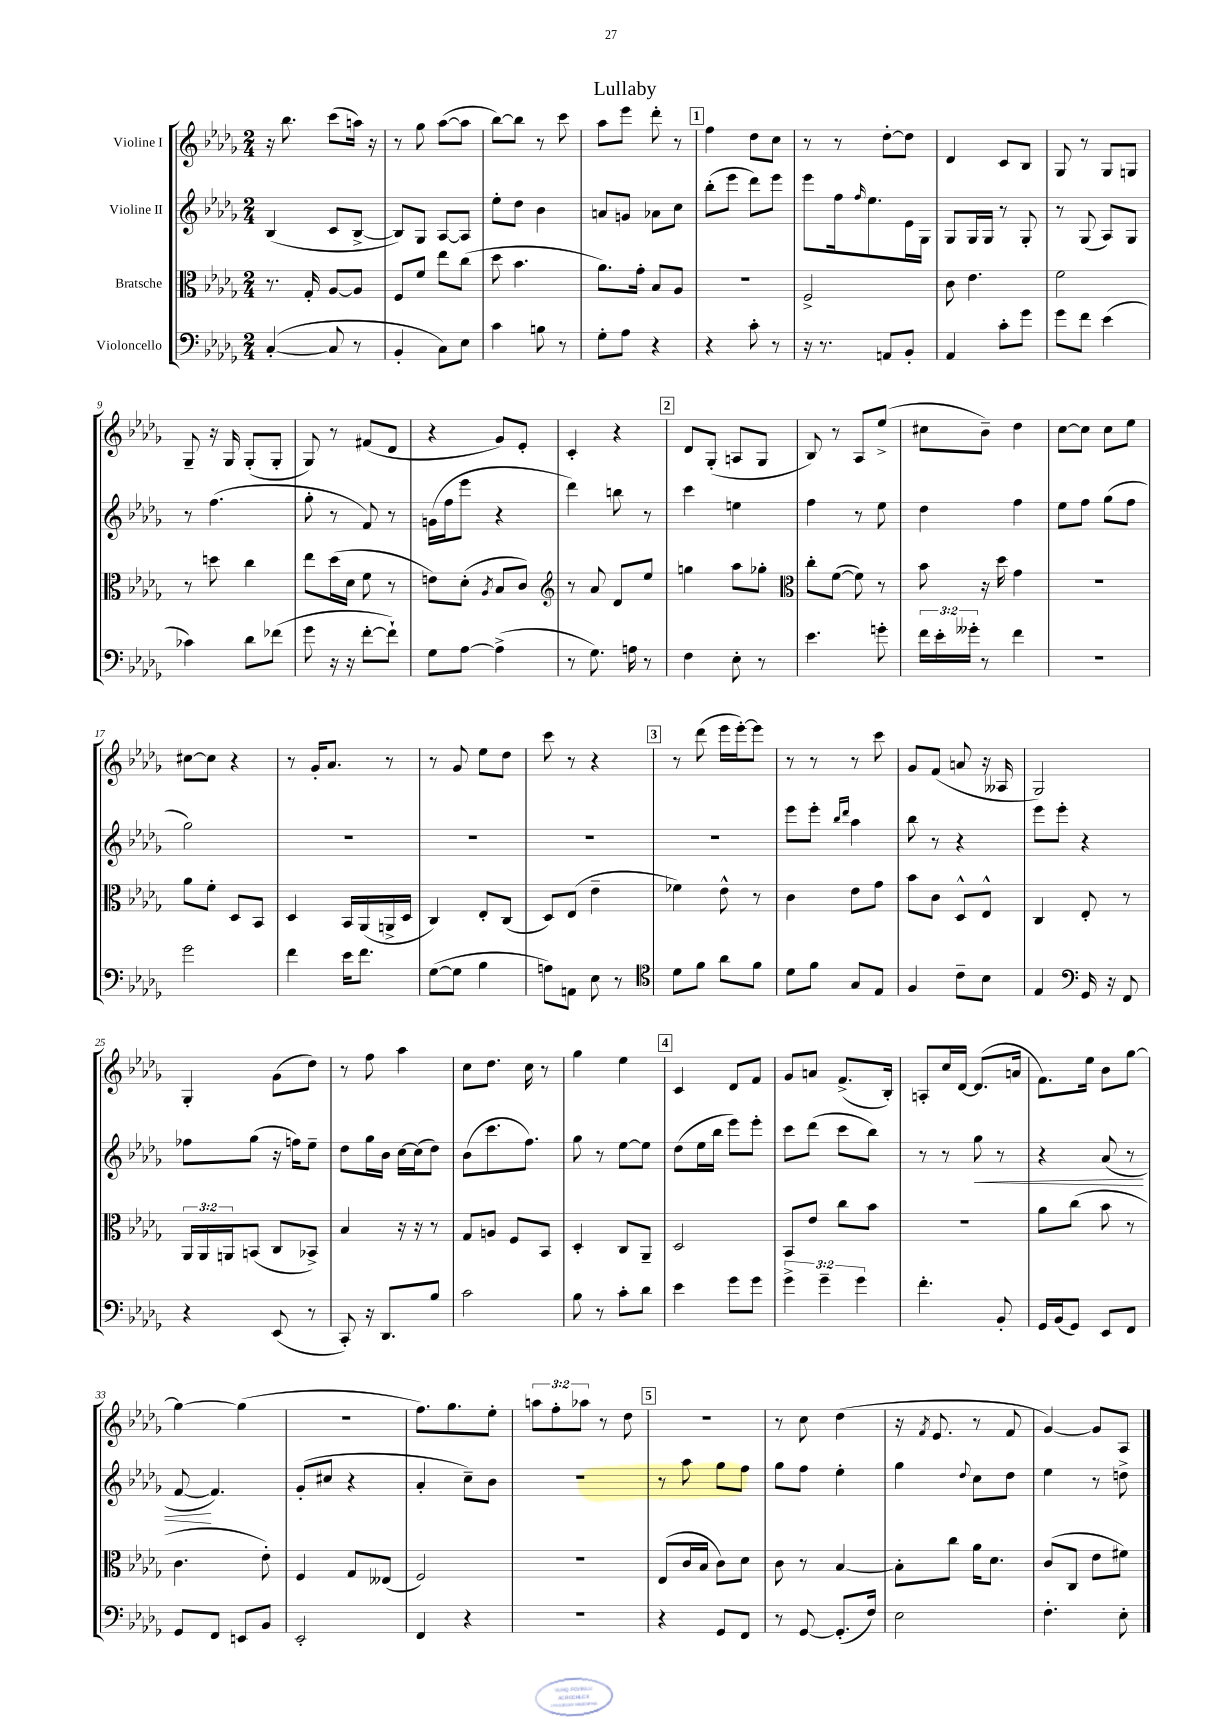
\header { title = "Lullaby" }
<<
\new StaffGroup <<
\new Staff = "s0" \with { instrumentName = "Violine I" } {
    \clef treble \key des \major \numericTimeSignature \time 2/4 \override Staff.TupletNumber.text = #tuplet-number::calc-fraction-text
    r16 bes''8. c'''8( a''16) r16 |
    r8 ges''8 aes''8~( aes''8 |
    bes''8~) bes''8 r8 c'''8 |
    aes''8 ees'''8 des'''8-. r8 |
    \mark \markup { \box "1" } f''4 des''8 c''8 |
    r8 r8 des''8~-. des''8 |
    des'4 c'8 bes8 |
    ges8 r8 ges8 g8 |
    ges8-- r16 ges16 ges8-.( ges8-. |
    ges8) r8 fis'8( des'8 |
    r4 ges'8) ees'8-. |
    c'4-. r4 |
    \mark \markup { \box "2" } des'8 ges8-.( a8 ges8 |
    bes8) r8 aes8 ees''8->( |
    cis''8 bes'8--) des''4 |
    c''8~ c''8 c''8 ees''8 |
    cis''8~ cis''8 r4 |
    r8 ges'16-. aes'8. r8 |
    r8 ges'8 ees''8 des''8 |
    c'''8 r8 r4 |
    \mark \markup { \box "3" } r8 des'''8( ees'''16 ees'''16~-.) ees'''8 |
    r8 r8 r8 c'''8 |
    ges'8 f'8( a'8 r16 aeses16 |
    ges2) |
    ges4-. ges'8( des''8) |
    r8 f''8 aes''4 |
    c''8 des''8. c''16 r8 |
    ges''4 ees''4 |
    \mark \markup { \box "4" } c'4 des'8 f'8 |
    ges'8 a'8 f'8.->( bes16-.) |
    a8-. c''16 des'16~ des'8.( a'16 |
    f'8.) ees''16 bes'8 ges''8~ |
    ges''4~ ges''4( |
    R2 |
    f''8.) ges''8. ees''8-. |
    \tuplet 3/2 { a''8 f''8-. aes''8 } r8 des''8 |
    \mark \markup { \box "5" } r2 |
    r8 c''8 des''4( |
    r16 \acciaccatura { f'8 } ees'8. r8 f'8 |
    ges'4~) ges'8 aes8 \bar "|." |
}
\new Staff = "s1" \with { instrumentName = "Violine II" } {
    \clef treble \key des \major \numericTimeSignature \time 2/4
    bes4( c'8 bes8~-> |
    bes8) ges8 aes8~ aes8 |
    ees''8-. des''8 bes'4 |
    a'8 g'8 aes'8 c''8 |
    \mark \markup { \box "1" } bes''8-.( ees'''8 des'''8) ees'''8 |
    ees'''8 f''16 \grace { f''16 } ees''8. ees'16 ges16 |
    ges8 ges16 ges16 r8 ges8-. |
    r8 ges8( aes8) ges8 |
    r8 f''4.( |
    ges''8-. r8 f'8) r8 |
    g'16( f''16 ees'''8 r4 |
    des'''4) b''8 r8 |
    \mark \markup { \box "2" } c'''4 e''4 |
    f''4 r8 ees''8 |
    des''4 f''4 |
    ees''8 f''8 ges''8( f''8 |
    ges''2) |
    R2 |
    R2 |
    R2 |
    \mark \markup { \box "3" } R2 |
    ees'''8 ees'''8-. \grace { bes''16 des'''16 } aes''4 |
    bes''8 r8 r4 |
    ees'''8 ees'''8-. r4 |
    fes''8 ges''8( r16 f''16) ees''8-- |
    des''8 ges''16 bes'16 c''16~ c''16( des''8) |
    bes'8( c'''8. f''8.) |
    ges''8 r8 ees''8~ ees''8 |
    \mark \markup { \box "4" } des''8( ees''16 bes''16 ees'''8) ees'''8-. |
    c'''8 des'''8( c'''8 bes''8) |
    r8 r8 ges''8\< r8 |
    r4 aes'8( r8 |
    f'8~\! f'4.) |
    ges'8-.( cis''8 r4 |
    aes'4-. c''8--) bes'8 |
    r2 |
    \mark \markup { \box "5" } r8 aes''8 ges''8 f''8 |
    ges''8 f''8 ees''4-. |
    ges''4 \appoggiatura { des''8 } c''8 des''8 |
    ees''4 r8 d''8-> \bar "|." |
}
\new Staff = "s2" \with { instrumentName = "Bratsche" } {
    \clef alto \key des \major \numericTimeSignature \time 2/4 \override Staff.TupletNumber.text = #tuplet-number::calc-fraction-text
    r8. ges16-. aes8~ aes8 |
    f8 f'8 ees''8 c''8( |
    des''8 bes'4. |
    aes'8.) ges'16-. bes8 aes8 |
    \mark \markup { \box "1" } R2 |
    f2-> |
    c'8 ees'4. |
    f'2 |
    r8 d''8 c''4 |
    ees''8 des''16( des'16 f'8 r8 |
    e'8) des'8-.( \acciaccatura { aes8 } bes8 c'8) |
    \clef treble r8 aes'8 des'8 ees''8 |
    \mark \markup { \box "2" } g''4 aes''8 ges''8-. |
    \clef alto c''8-. f'8~( f'8) r8 |
    bes'8 r16 des''16 ges'4 |
    r2 |
    aes'8 f'8-. des8 bes,8 |
    des4 bes,16 aes,16( a,16-> des16 |
    c4) ees8-. c8( |
    des8) ees8( ees'4-- |
    \mark \markup { \box "3" } fes'4) ees'8-^ r8 |
    c'4 ees'8 ges'8 |
    bes'8 c'8 des8-^ ees8-^ |
    c4 ees8-. r8 |
    \tuplet 3/2 { aes,16 aes,16 a,16 } b,8( c8 bes,8->) |
    bes4 r16 r16 r8 |
    ges8 a8 f8 bes,8 |
    des4-. c8 aes,8-- |
    \mark \markup { \box "4" } des2 |
    bes,8 ees'8 c''8 bes'8 |
    R2 |
    aes'8 c''8( bes'8 r8 |
    c'4. ees'8-.) |
    f4 ges8 eeses8( |
    f2) |
    R2 |
    \mark \markup { \box "5" } ees8( c'16 bes16 c'8) des'8 |
    c'8 r8 bes4~ |
    bes8-. c''8 aes'16 des'8. |
    c'8( c8 ees'8 fis'8) \bar "|." |
}
\new Staff = "s3" \with { instrumentName = "Violoncello" } {
    \clef bass \key des \major \numericTimeSignature \time 2/4 \override Staff.TupletNumber.text = #tuplet-number::calc-fraction-text
    c4~-.( c8 r8 |
    bes,4-. c8) ees8 |
    c'4 b8 r8 |
    ges8-. aes8 r4 |
    \mark \markup { \box "1" } r4 c'8-. r8 |
    r16 r8. a,8 bes,8-. |
    aes,4 c'8-. ges'8 |
    ges'8 f'8 ees'4( |
    ces'4) des'8 fes'8( |
    ges'8 r16 r16 f'8~-. f'8-!) |
    ges8 aes8~ aes4->( |
    r8 ges8.) a16 r8 |
    \mark \markup { \box "2" } f4 ees8-. r8 |
    ees'4. g'8-. |
    \tuplet 3/2 { f'16 ees'16-. geses'16-. } r8 f'4 |
    r2 |
    ges'2 |
    f'4 ees'16 f'8. |
    ges8~( ges8 bes4 |
    a8) a,8 ees8 r8 |
    \mark \markup { \box "3" } \clef tenor des'8 f'8 aes'8 f'8 |
    des'8 f'8 ges8 ees8 |
    f4 c'8-- bes8 |
    ees4 \clef bass ges,16 r16 f,8 |
    r4 ees,8( r8 |
    c,8-.) r16 des,8. bes8 |
    c'2 |
    bes8 r8 c'8-. des'8 |
    \mark \markup { \box "4" } ees'4 ges'8 ges'8 |
    \tuplet 3/2 { ges'4-> ges'4-- ges'4 } |
    f'4.-. bes,8-. |
    ges,16 bes,16( ges,8) ees,8 f,8 |
    ges,8 f,8 e,8 bes,8 |
    ees,2-. |
    f,4 r4 |
    r2 |
    \mark \markup { \box "5" } r4 ges,8 f,8 |
    r8 ges,8~ ges,8.-.( f16) |
    ees2 |
    f4.-. ees8-. \bar "|." |
}
>>
>>
